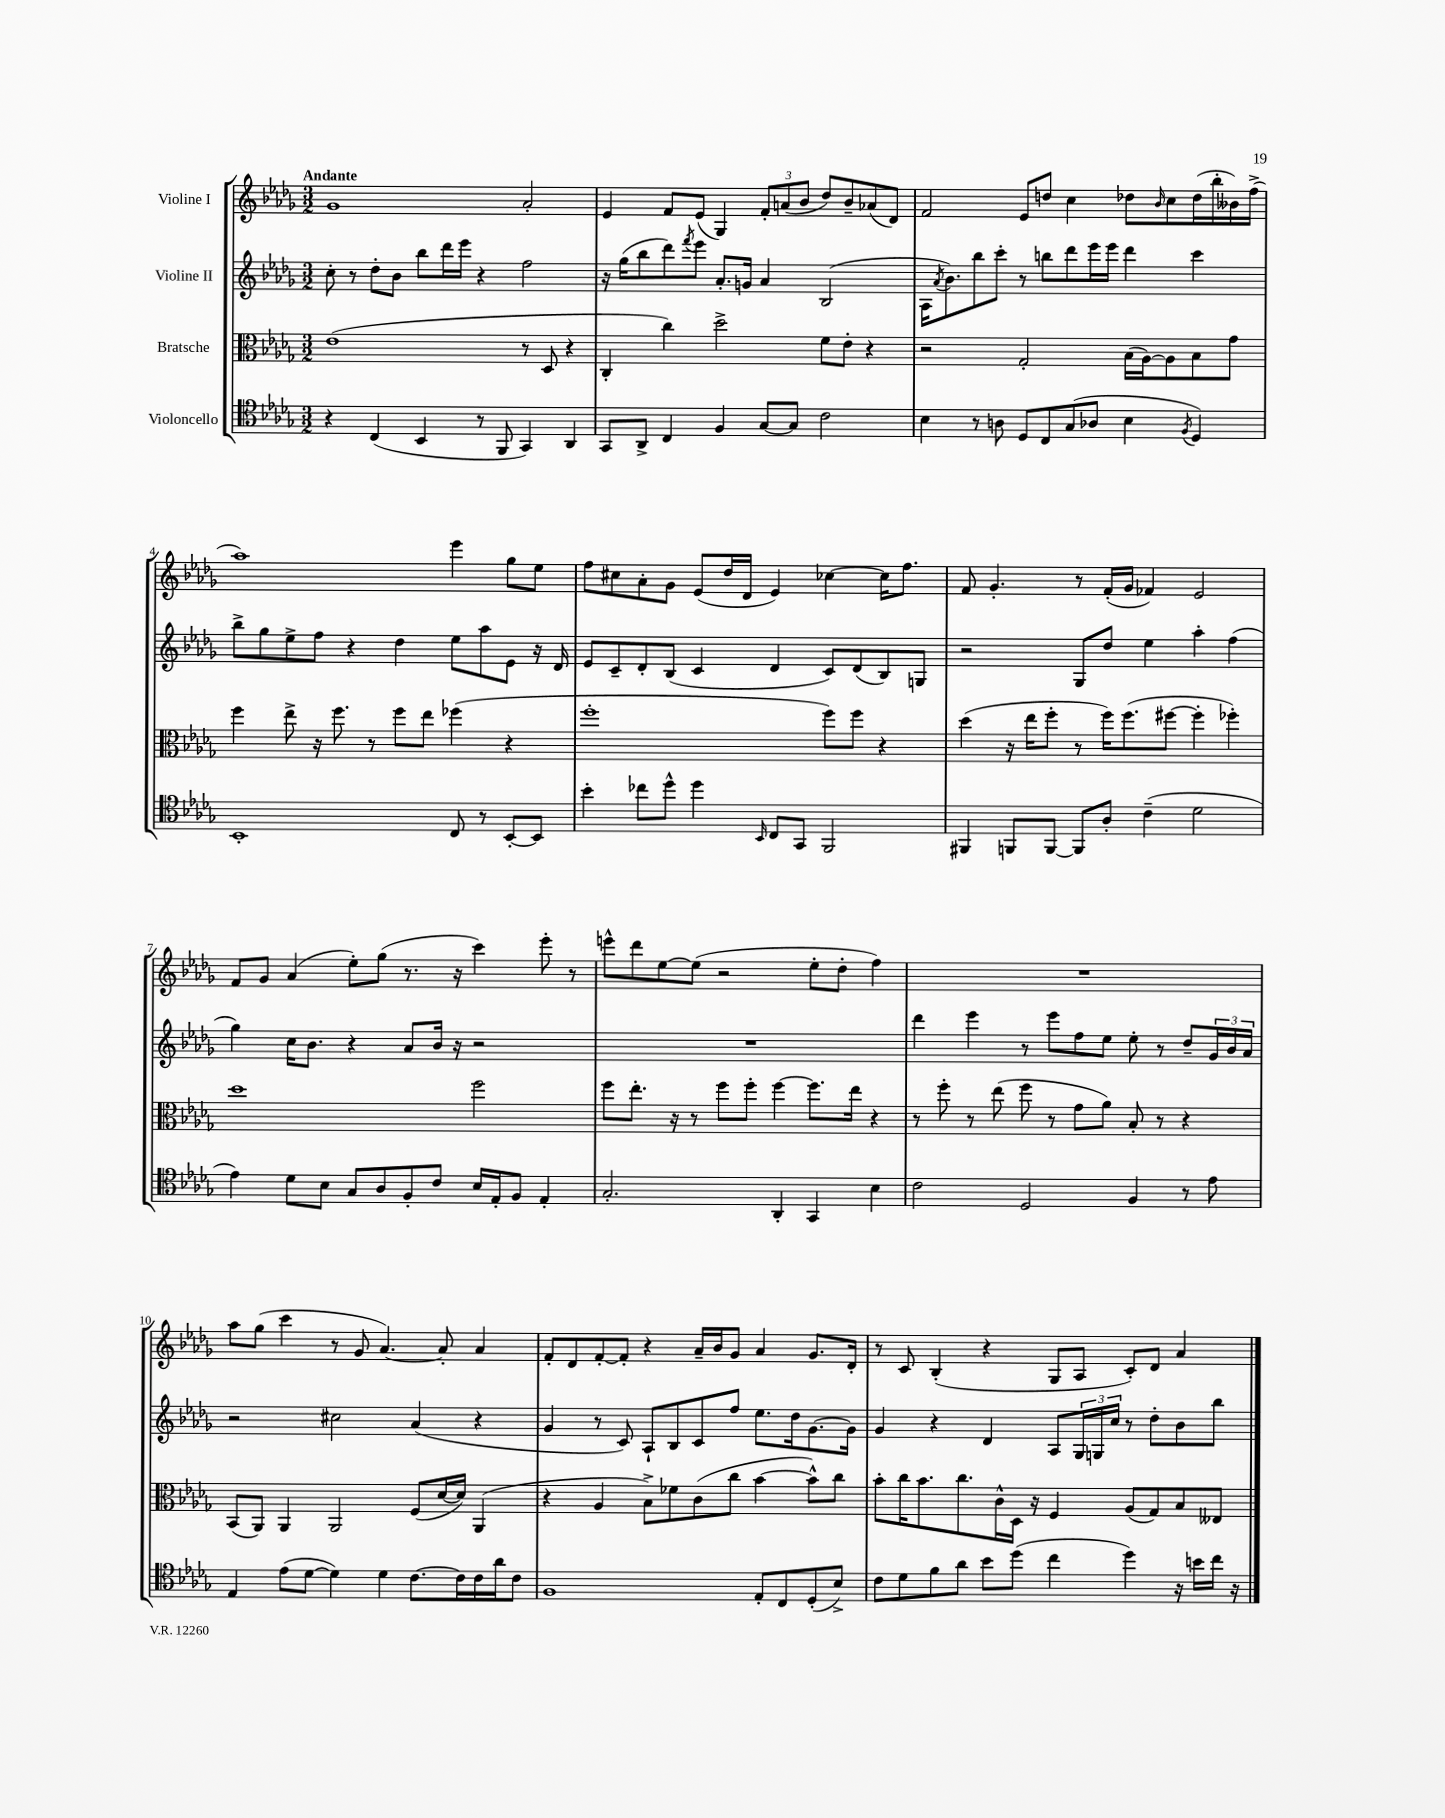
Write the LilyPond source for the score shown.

<<
\new StaffGroup <<
\new Staff = "s0" \with { instrumentName = "Violine I" } {
    \clef treble \key des \major \numericTimeSignature \time 3/2 \tempo "Andante"
    ges'1 aes'2-. |
    ees'4 f'8 ees'8( ges4) \tuplet 3/2 { f'8-. a'8( bes'8 } des''8) bes'8-- aes'8( des'8) |
    f'2 ees'8 d''8 c''4 des''8 \grace { bes'16 } c''8 des''16( bes''16-. beses'16) f''16->( |
    aes''1) ees'''4 ges''8 ees''8 |
    f''8 cis''8 aes'8-. ges'8 ees'8( des''16 des'16 ees'4) ces''4~ ces''16 f''8. |
    f'8 ges'4.-. r8 f'16-.( ges'16 fes'4) ees'2 |
    f'8 ges'8 aes'4( ees''8-.) ges''8( r8. r16 c'''4) ees'''8-. r8 |
    e'''8-^ des'''8 ees''8~ ees''8( r2 ees''8-. des''8-. f''4) |
    R1. |
    aes''8 ges''8( c'''4 r8 ges'8 aes'4.~) aes'8-. aes'4 |
    f'8-. des'8 f'8~-. f'8-. r4 aes'16-- bes'16 ges'8 aes'4 ges'8. des'16-. |
    r8 c'8 bes4-.( r4 ges8 aes8 c'8-.) des'8 aes'4 \bar "|." |
}
\new Staff = "s1" \with { instrumentName = "Violine II" } {
    \clef treble \key des \major \numericTimeSignature \time 3/2
    c''8-. r8 des''8-. bes'8 bes''8 des'''16 ees'''16 r4 f''2 |
    r16 ges''16( bes''8 des'''8) \acciaccatura { f'''8 } ees'''8 aes'8.-. g'16 aes'4 bes2( |
    aes16 \acciaccatura { aes'8 } bes'8.) bes''8 c'''8-. r8 b''8 des'''8 ees'''16 ees'''16 des'''4 c'''4 |
    bes''8-> ges''8 ees''8-> f''8 r4 des''4 ees''8 aes''8 ees'8 r16 des'16 |
    ees'8 c'8-- des'8-. bes8( c'4 des'4 c'8) des'8( bes8) g8 |
    r2 ges8 des''8 ees''4 aes''4-. f''4( |
    ges''4) c''16 bes'8. r4 aes'8 bes'16 r16 r2 |
    R1. |
    des'''4 ees'''4 r8 ees'''8 f''8 ees''8 ees''8-. r8 des''8-- \tuplet 3/2 { ges'16 bes'16 aes'16 } |
    r2 cis''2 aes'4( r4 |
    ges'4 r8 c'8) aes8-! bes8 c'8 f''8 ees''8. des''16 ges'8.~ ges'16 |
    ges'4 r4 des'4 aes8 \tuplet 3/2 { ges16 g16 c''16 } r8 des''8-. bes'8 bes''8 \bar "|." |
}
\new Staff = "s2" \with { instrumentName = "Bratsche" } {
    \clef alto \key des \major \numericTimeSignature \time 3/2
    ees'1( r8 des8 r4 |
    c4-. c''4) des''2-> f'8 ees'8-. r4 |
    r2 ges2-. bes16( aes16~) aes8 bes8 ges'8 |
    f''4 ees''8-> r16 f''8. r8 f''8 ees''8 fes''4( r4 |
    f''1-. f''8) f''8 r4 |
    des''4( r16 ees''16 f''8-. r8 f''16) f''8.( fis''8~ fis''4-. fes''4-.) |
    des''1 f''2 |
    f''8 ees''8.-. r16 r8 f''8 f''8-. f''4~ f''8. ees''16 r4 |
    r8 f''8-. r8 ees''8( f''8 r8 ges'8 aes'8) bes8-. r8 r4 |
    bes,8( aes,8) aes,4 aes,2 f8( des'16~ des'16) aes,4( |
    r4 aes4 bes8->) fes'8 c'8( c''8 bes'4~ bes'8-^) c''8 |
    bes'8-. c''16 bes'8. c''8. c'16-^ des16 r16 f4 aes8( ges8) bes8 eeses8 \bar "|." |
}
\new Staff = "s3" \with { instrumentName = "Violoncello" } {
    \clef tenor \key des \major \numericTimeSignature \time 3/2
    r4 c4( bes,4 r8 f,8 ges,4) aes,4 |
    ges,8 aes,8-> c4 f4 ges8~ ges8 c'2 |
    bes4 r8 a8 des8 c8 ges8( aes8 bes4 \acciaccatura { f8 } des4) |
    bes,1-. c8 r8 bes,8~-. bes,8 |
    bes'4-. ces''8 des''8-^ des''4 \grace { bes,16 } c8 ges,8 f,2 |
    fis,4 f,8 f,8~ f,8 aes8-. c'4--( des'2 |
    ees'4) des'8 bes8 ges8 aes8 f8-. c'8 bes16 ees16-. f8 ees4-. |
    ges2.-. aes,4-. ges,4 bes4 |
    c'2 des2 f4 r8 ees'8 |
    ees4 ees'8( des'8~ des'4) des'4 c'8.~ c'16 c'16 aes'16 c'8 |
    f1 ees8-. c8 des8-.( bes8->) |
    c'8 des'8 f'8 aes'8 bes'8 des''8( c''4 des''4) r16 b'16 c''16 r16 \bar "|." |
}
>>
>>
